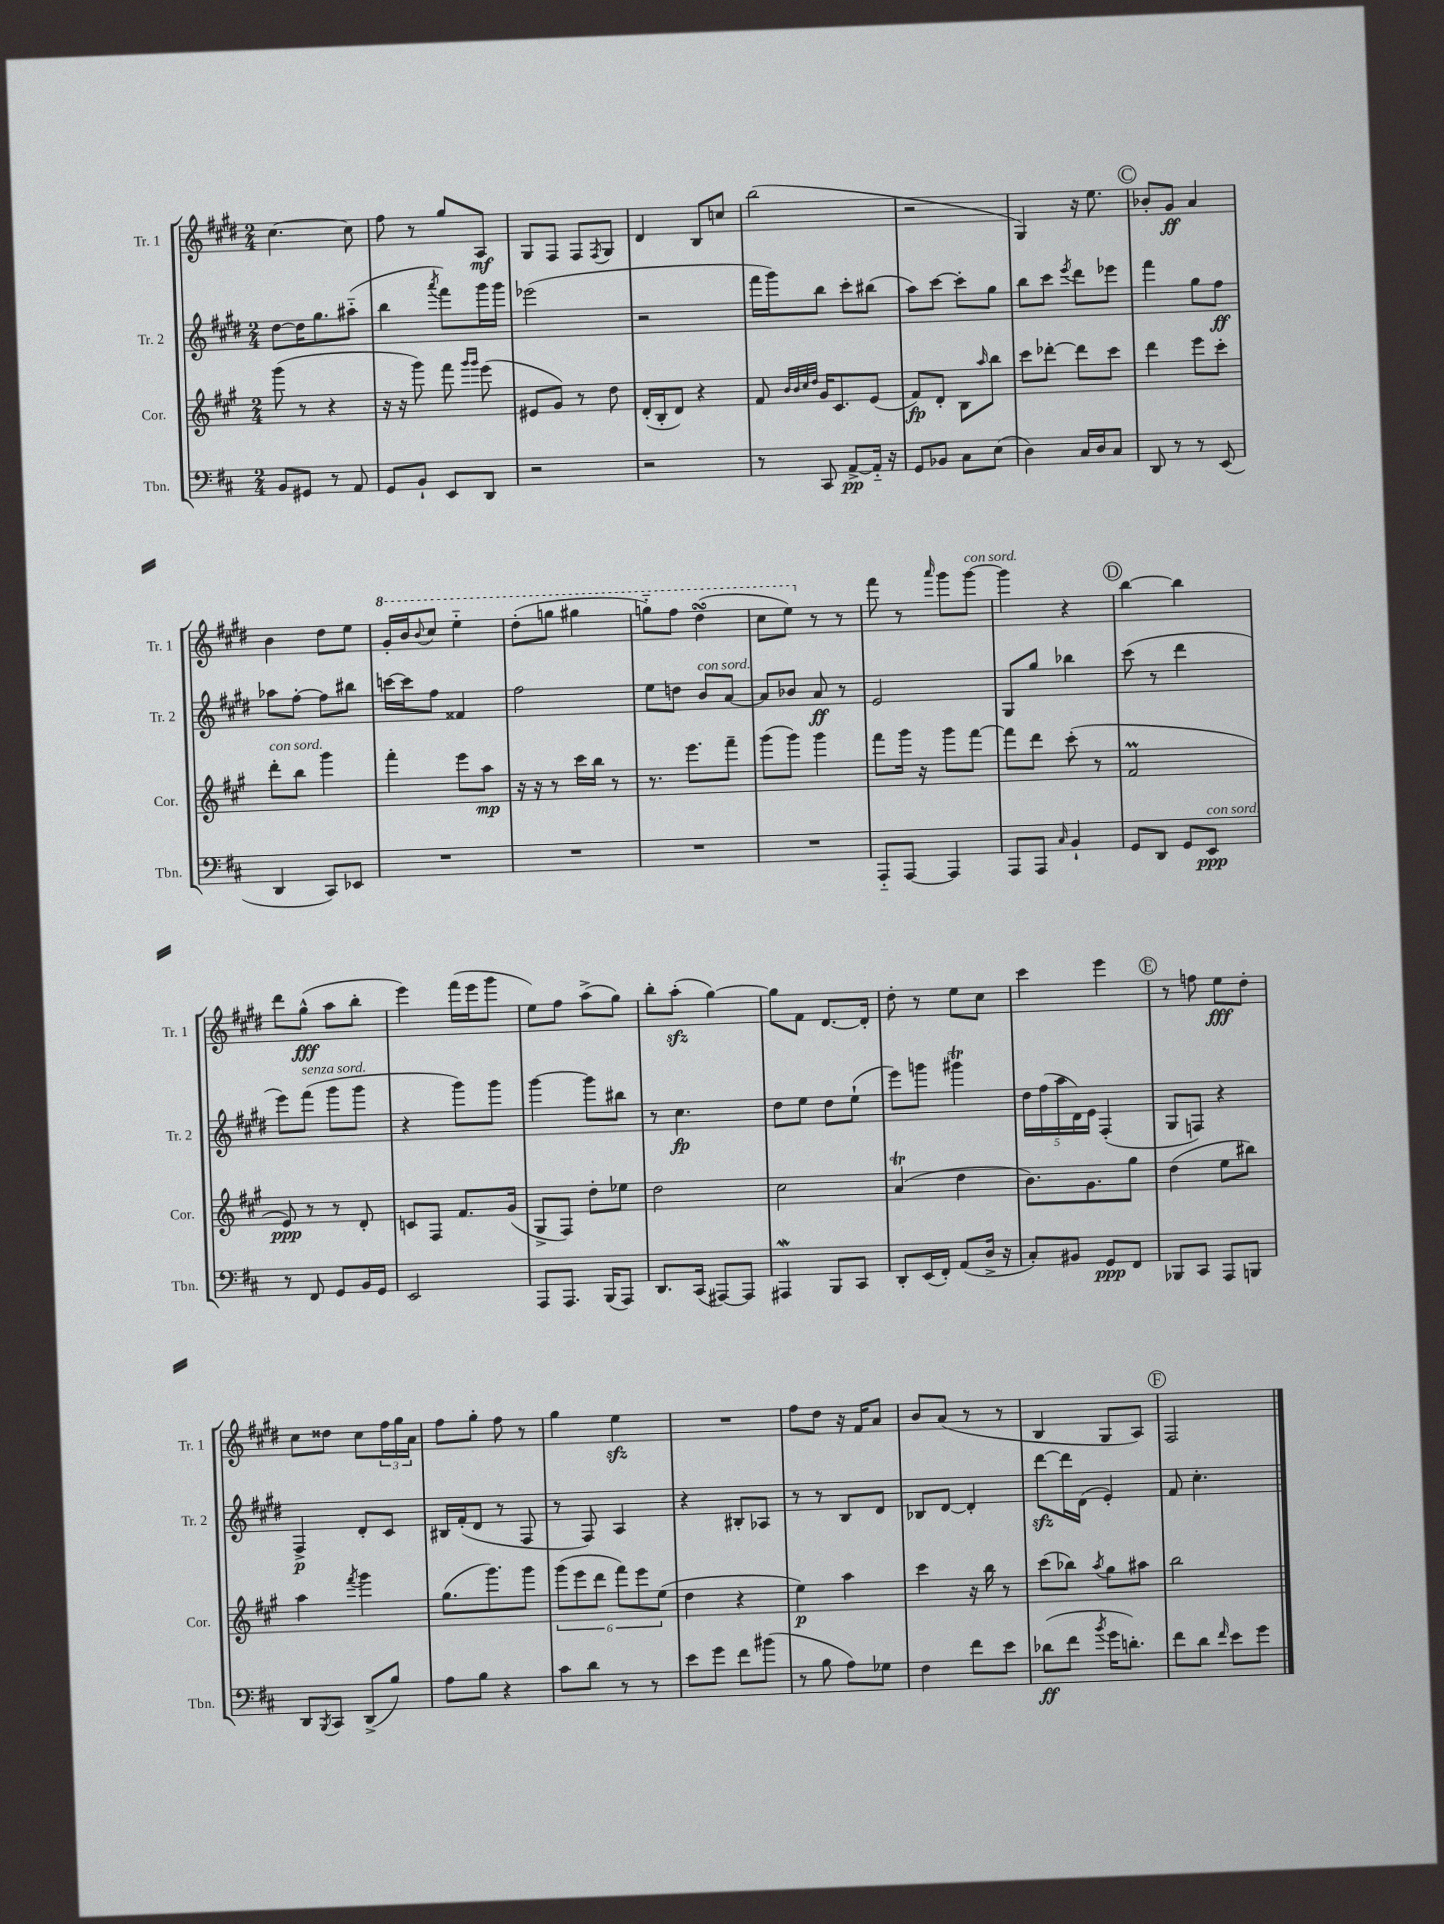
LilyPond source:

<<
\new StaffGroup <<
\new Staff = "s0" \with { instrumentName = "Tr. 1" shortInstrumentName = "Tr. 1" } {
    \clef treble \key e \major \numericTimeSignature \time 2/4
    cis''4.~ cis''8 |
    fis''8 r8 gis''8 a8\mf |
    gis8 fis8 fis8 \acciaccatura { fis8 } gis8 |
    dis'4 b8 c''8 |
    b''2( |
    r2 |
    gis4) r16 e''8. |
    \mark \markup { \circle "C" } bes'8-. gis'8\ff a'4 |
    b'4 dis''8 e''8 |
    \ottava #1 gis''16-. b''16 \appoggiatura { b''8 } cis'''8 e'''4-_ |
    dis'''8-.( g'''8 gis'''4 |
    g'''8-_) fis'''8 dis'''4\turn( |
    cis'''8 e'''8) \ottava #0 r8 r8 |
    fis'''8 r8 \grace { a'''16 } gis'''8 gis'''8~^\markup { \italic "con sord." } |
    gis'''4 r4 |
    \mark \markup { \circle "D" } b''4~ b''4 |
    dis'''8 gis''8-^\fff( a''8 b''8-. |
    e'''4) fis'''16( e'''16 gis'''8 |
    e''8) fis''8 a''8->( gis''8) |
    b''8-. a''8-.\sfz( gis''4~) |
    gis''8 fis'8 dis'8.~ dis'16-. |
    dis''8-. r8 e''8 cis''8 |
    cis'''4 e'''4 |
    \mark \markup { \circle "E" } r8 f''8 e''8\fff dis''8-. |
    cis''8 disis''8 cis''8 \tuplet 3/2 { fis''16 gis''16 a'16 } |
    fis''8 gis''8-. fis''8 r8 |
    gis''4 e''4\sfz |
    R2 |
    fis''8 dis''8 r16 fis'16 a'8 |
    b'8 a'8( r8 r8 |
    b4 gis8 a8) |
    \mark \markup { \circle "F" } fis2 \bar "|." |
}
\new Staff = "s1" \with { instrumentName = "Tr. 2" shortInstrumentName = "Tr. 2" } {
    \clef treble \key e \major \numericTimeSignature \time 2/4
    dis''8~ dis''16 gis''8. ais''8-_( |
    b''4 \acciaccatura { a'''8 } fis'''8) gis'''16 gis'''16 |
    ees'''2( |
    r2 |
    fis'''16 gis'''16) b''8 cis'''8-. bis''8( |
    a''8) cis'''8~ cis'''8-. gis''8 |
    b''8 cis'''8 \acciaccatura { e'''8 } dis'''8 ees'''8 |
    \mark \markup { \circle "C" } fis'''4 gis''8 fis''8\ff |
    aes''8 fis''8~-. fis''8 bis''8 |
    c'''16~ c'''16 fis''8 fisis'4 |
    fis''2 |
    e''8 d''8 b'8^\markup { \italic "con sord." } a'8~ |
    a'8 bes'8 a'8\ff r8 |
    e'2 |
    gis8 gis''8 bes''4 |
    \mark \markup { \circle "D" } cis'''8( r8 dis'''4 |
    e'''8) fis'''8^\markup { \italic "senza sord." }( gis'''8 gis'''8 |
    r4 gis'''8) gis'''8 |
    gis'''4~ gis'''8 bis''8 |
    r8 cis''4.\fp |
    dis''8 e''8 dis''8 e''8-!( |
    e'''8) g'''8 gis'''4\trill |
    \tuplet 5/4 { dis''16 fis''16( a''16 dis'16) e'16 } fis4-.( |
    \mark \markup { \circle "E" } gis8 f8) r4 |
    fis4->\p dis'8-. cis'8 |
    bis16 fis'16-.( dis'8 r8 fis8 |
    r8 fis8) a4 |
    r4 bis8-. aes8 |
    r8 r8 b8 dis'8 |
    bes8 dis'8~ dis'4-. |
    dis'''8~\sfz dis'''16 dis'16( e'4-.) |
    \mark \markup { \circle "F" } fis'8 cis''4.-. \bar "|." |
}
\new Staff = "s2" \with { instrumentName = "Cor." shortInstrumentName = "Cor." } {
    \clef treble \key a \major \numericTimeSignature \time 2/4
    gis'''8( r8 r4 |
    r16 r16 gis'''8) fis'''8 \grace { gis'''16 gis'''16 } e'''8( |
    eis'8 gis'8) r8 d''8 |
    d'16-.( b16-. d'8) r4 |
    fis'8 \grace { b'32 b'32 cis''32 d''32 } gis'16 cis'8. e'8( |
    fis'8\fp) d'8-. b8 \grace { a''16 } b''8 |
    cis'''8 des'''8~-. des'''8 cis'''8 |
    \mark \markup { \circle "C" } d'''4 e'''8 cis'''8-. |
    d'''8-.^\markup { \italic "con sord." } b''8 gis'''4 |
    fis'''4-. e'''8 a''8\mp |
    r16 r16 r8 cis'''16 b''16 r8 |
    r8. e'''8. fis'''8-- |
    gis'''8( gis'''8) gis'''4 |
    fis'''8 gis'''16 r16 gis'''8 fis'''8~ |
    fis'''8 d'''8 cis'''8-.( r8 |
    \mark \markup { \circle "D" } fis'2\prall |
    e'8\ppp) r8 r8 d'8-. |
    c'8 fis8 fis'8. gis'16( |
    gis8-> fis8) d''8-. ees''8 |
    d''2 |
    cis''2 |
    a'4\trill( d''4 |
    b'8.) gis'8. gis''8 |
    \mark \markup { \circle "E" } d''4( e''8 bis''8) |
    a''4 \acciaccatura { fis'''8 } gis'''4 |
    gis''8.( gis'''8.) gis'''8 |
    \tuplet 6/4 { gis'''8( e'''8 d'''8 fis'''8) e'''8 e''8( } |
    d''4 r4 |
    e''4\p) a''4 |
    cis'''4 r16 b''16 r8 |
    cis'''8( bes''8) \acciaccatura { a''8 } gis''8 ais''8 |
    \mark \markup { \circle "F" } b''2 \bar "|." |
}
\new Staff = "s3" \with { instrumentName = "Tbn." shortInstrumentName = "Tbn." } {
    \clef bass \key d \major \numericTimeSignature \time 2/4
    b,8 gis,8 r8 a,8 |
    g,8 b,8-! e,8 d,8 |
    r2 |
    r2 |
    r8 cis,8 a,8~->\pp a,16-_ r16 |
    g,8 bes,8 cis8 e8( |
    d4) cis16 d16 cis8 |
    \mark \markup { \circle "C" } d,8 r8 r8 e,8( |
    d,4 cis,8) ees,8 |
    R2 |
    R2 |
    R2 |
    R2 |
    a,,8-_ a,,8~ a,,4 |
    a,,8 a,,8 \grace { cis16 } b,4-! |
    \mark \markup { \circle "D" } g,8 d,8 g,8 e,8\ppp^\markup { \italic "con sord." } |
    r8 fis,8 g,8 b,16 g,16 |
    e,2 |
    a,,8 a,,8. b,,16( a,,8) |
    d,8. cis,16( ais,,8~) ais,,8 |
    ais,,4\mordent b,,8 cis,8 |
    d,8-. e,16( fis,16-.) a,8( d16-> r16 |
    cis8-.) bis,8 g,8\ppp fis,8 |
    \mark \markup { \circle "E" } bes,,8 cis,8 a,,8 b,,8 |
    d,8 \acciaccatura { b,,8 } cis,8 d,8->( b8) |
    a8 b8 r4 |
    cis'8 d'8 r8 r8 |
    e'8 g'8 fis'8 bis'8( |
    r8 b8 a8) ges8 |
    fis4 fis'8 e'8 |
    des'8\ff( fis'8 \acciaccatura { b'8 } g'16 d'8.-.) |
    \mark \markup { \circle "F" } fis'8 d'8 \grace { fis'16 } e'8 g'8 \bar "|." |
}
>>
>>
\layout { \context { \Score \remove "Bar_number_engraver" } }
